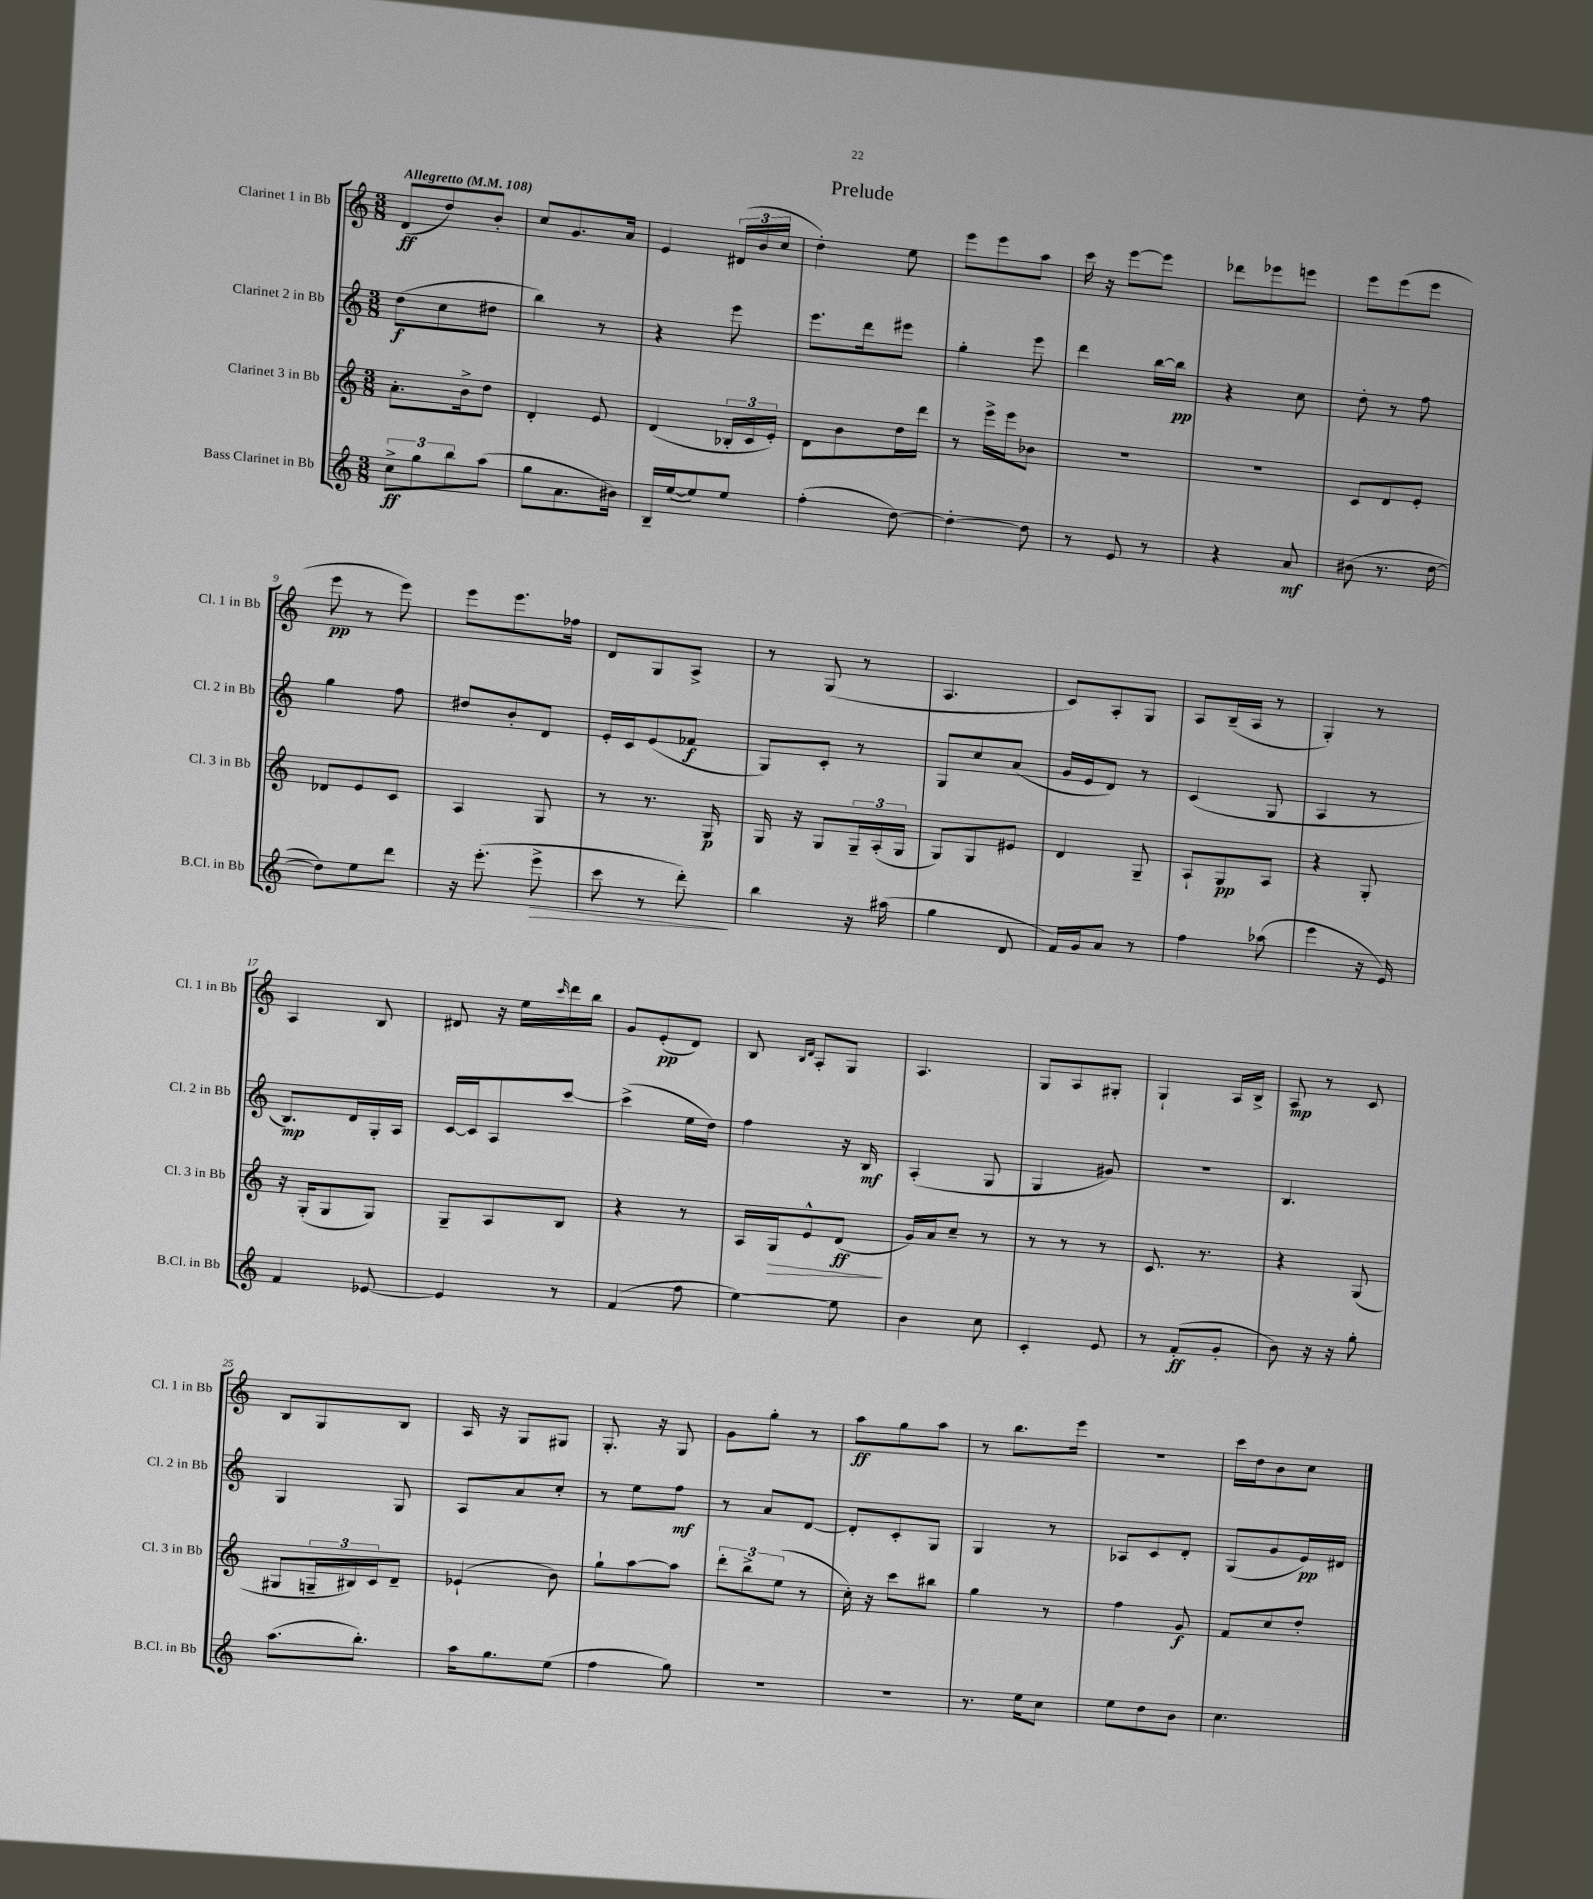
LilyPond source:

\header { title = "Prelude" }
<<
\new StaffGroup <<
\new Staff = "s0" \with { instrumentName = "Clarinet 1 in Bb" shortInstrumentName = "Cl. 1 in Bb" } {
    \clef treble \key c \major \numericTimeSignature \time 3/8 \tempo "Allegretto" 4 = 108
    d'8\ff( d''8) b'8-. |
    c''8 g'8. a'16 |
    e'4 \tuplet 3/2 { dis'16( b'16 c''16 } |
    d''4-.) e''8 |
    e'''8 e'''8 a''8 |
    c'''16 r16 e'''8~ e'''8 |
    des'''8 ees'''8 e'''8 |
    e'''8 e'''8( e'''8 |
    e'''8\pp r8 e'''8) |
    e'''8 e'''8. fes''16 |
    d'8 g8 a8-> |
    r8 g8( r8 |
    a4. |
    c'8) a8-. g8 |
    a8 b16--( a16 r8 |
    g4-.) r8 |
    a4 b8 |
    dis'8 r16 e''16 \grace { c'''16 } d'''16 b''16 |
    g'8 e'8-.\pp( d'8) |
    b8 \grace { b16 d'16 } a8-. g8 |
    a4. |
    g8 a8 gis8-. |
    g4-! a16 b16-> |
    a8\mp r8 c'8 |
    b8 g8 b8 |
    a16 r16 g8 gis8 |
    g8.-. r16 g8 |
    g'8 g''8-. r8 |
    a''8\ff g''8 a''8 |
    r8 b''8. e'''16 |
    R4. |
    c'''16 d''16 b'8 c''8 \bar "|." |
}
\new Staff = "s1" \with { instrumentName = "Clarinet 2 in Bb" shortInstrumentName = "Cl. 2 in Bb" } {
    \clef treble \key c \major \numericTimeSignature \time 3/8
    d''8\f( c''8 dis''8 |
    b''4) r8 |
    r4 e'''8 |
    e'''8. d'''16 eis'''8 |
    g''4-. e'''8 |
    d'''4 b''16~ b''16\pp |
    r4 c''8 |
    d''8-. r8 f''8 |
    g''4 f''8 |
    dis''8 b'8-. d'8 |
    e'16-. c'16 e'8( fes'8\f |
    g8) c'8-. r8 |
    g8 c''8 a'8( |
    g'16 e'16 d'8) r8 |
    c'4( g8 |
    a4 r8 |
    b8.\mp) d'16 g16-. a16 |
    c'16~ c'16 a8 c'''8~ |
    c'''4->( e''16 d''16) |
    f''4 r16 b16\mf |
    a4-.( g8 |
    g4 gis'8) |
    r4. |
    b4. |
    g4 g8 |
    a8 a'8 c''8-. |
    r8 e''8 f''8\mf |
    r8 a'8 d'8~ |
    d'8-. c'8-. g8 |
    g4 r8 |
    aes8 c'8 d'8-. |
    g8( g'8 e'16\pp) dis'16 \bar "|." |
}
\new Staff = "s2" \with { instrumentName = "Clarinet 3 in Bb" shortInstrumentName = "Cl. 3 in Bb" } {
    \clef treble \key c \major \numericTimeSignature \time 3/8
    a'8.-. b'16-> d''8 |
    d'4-. e'8 |
    d'4( \tuplet 3/2 { bes16-. c'16 e'16-.) } |
    d'8 b'8 d''16 d'''16 |
    r8 e'''16-> e'''16 bes'8 |
    R4. |
    R4. |
    c'8 d'8 e'8-. |
    des'8 e'8 c'8 |
    a4 g8 |
    r8 r8. g16\p |
    g16 r16 g8 \tuplet 3/2 { g16-- a16-.( g16 } |
    g8) g8 eis'8 |
    d'4 g8-- |
    a8-! g8\pp a8 |
    r4 g8-. |
    r16 g16-.( g8 g8) |
    g8-- a8 b8 |
    r4 r8 |
    a16 g16\> e'8-^ d'8\ff\!( |
    g'16) a'16 c''8-- r8 |
    r8 r8 r8 |
    c'8. r8. |
    r4 g8( |
    gis8 \tuplet 3/2 { g16-- bis16) c'16 } d'8-- |
    ees'4-!( b'8) |
    g''8-! a''8~ a''8 |
    \tuplet 3/2 { d'''8-. b''8-> e''8( } r8 |
    c''16-.) r16 c'''8 bis''8 |
    g''4 r8 |
    f''4 g'8\f |
    f'8 c''8 d''8-. \bar "|." |
}
\new Staff = "s3" \with { instrumentName = "Bass Clarinet in Bb" shortInstrumentName = "B.Cl. in Bb" } {
    \clef treble \key c \major \numericTimeSignature \time 3/8
    \tuplet 3/2 { c''8->\ff g''8 b''8 } a''8( |
    g''8 a'8. bis'16) |
    b16-- e''16~( e''8) e''8 |
    f''4-.( d''8~) |
    d''4~-. d''8 |
    r8 e'8 r8 |
    r4 a'8\mf |
    bis'8( r8. d''16~ |
    d''8) e''8 d'''8 |
    r16 e'''8.-.( e'''8->\> |
    c'''8 r8 d'''8-.\!) |
    b''4 r16 ais''16( |
    g''4 d'8 |
    f'16) g'16 a'8 r8 |
    f''4 aes''8( |
    e'''4 r16 e'16) |
    f'4 ees'8~ |
    ees'4 r8 |
    f'4( f''8 |
    e''4~) e''8 |
    b'4 c''8 |
    c'4-. e'8 |
    r8 f'8-.\ff( g'8-. |
    b'8) r16 r16 g''8-. |
    a''8.( b''8.-.) |
    a''16 g''8. e''8( |
    f''4 g''8) |
    R4. |
    R4. |
    r8. e''16 c''8 |
    e''8 d''8 b'8 |
    c''4. \bar "|." |
}
>>
>>
